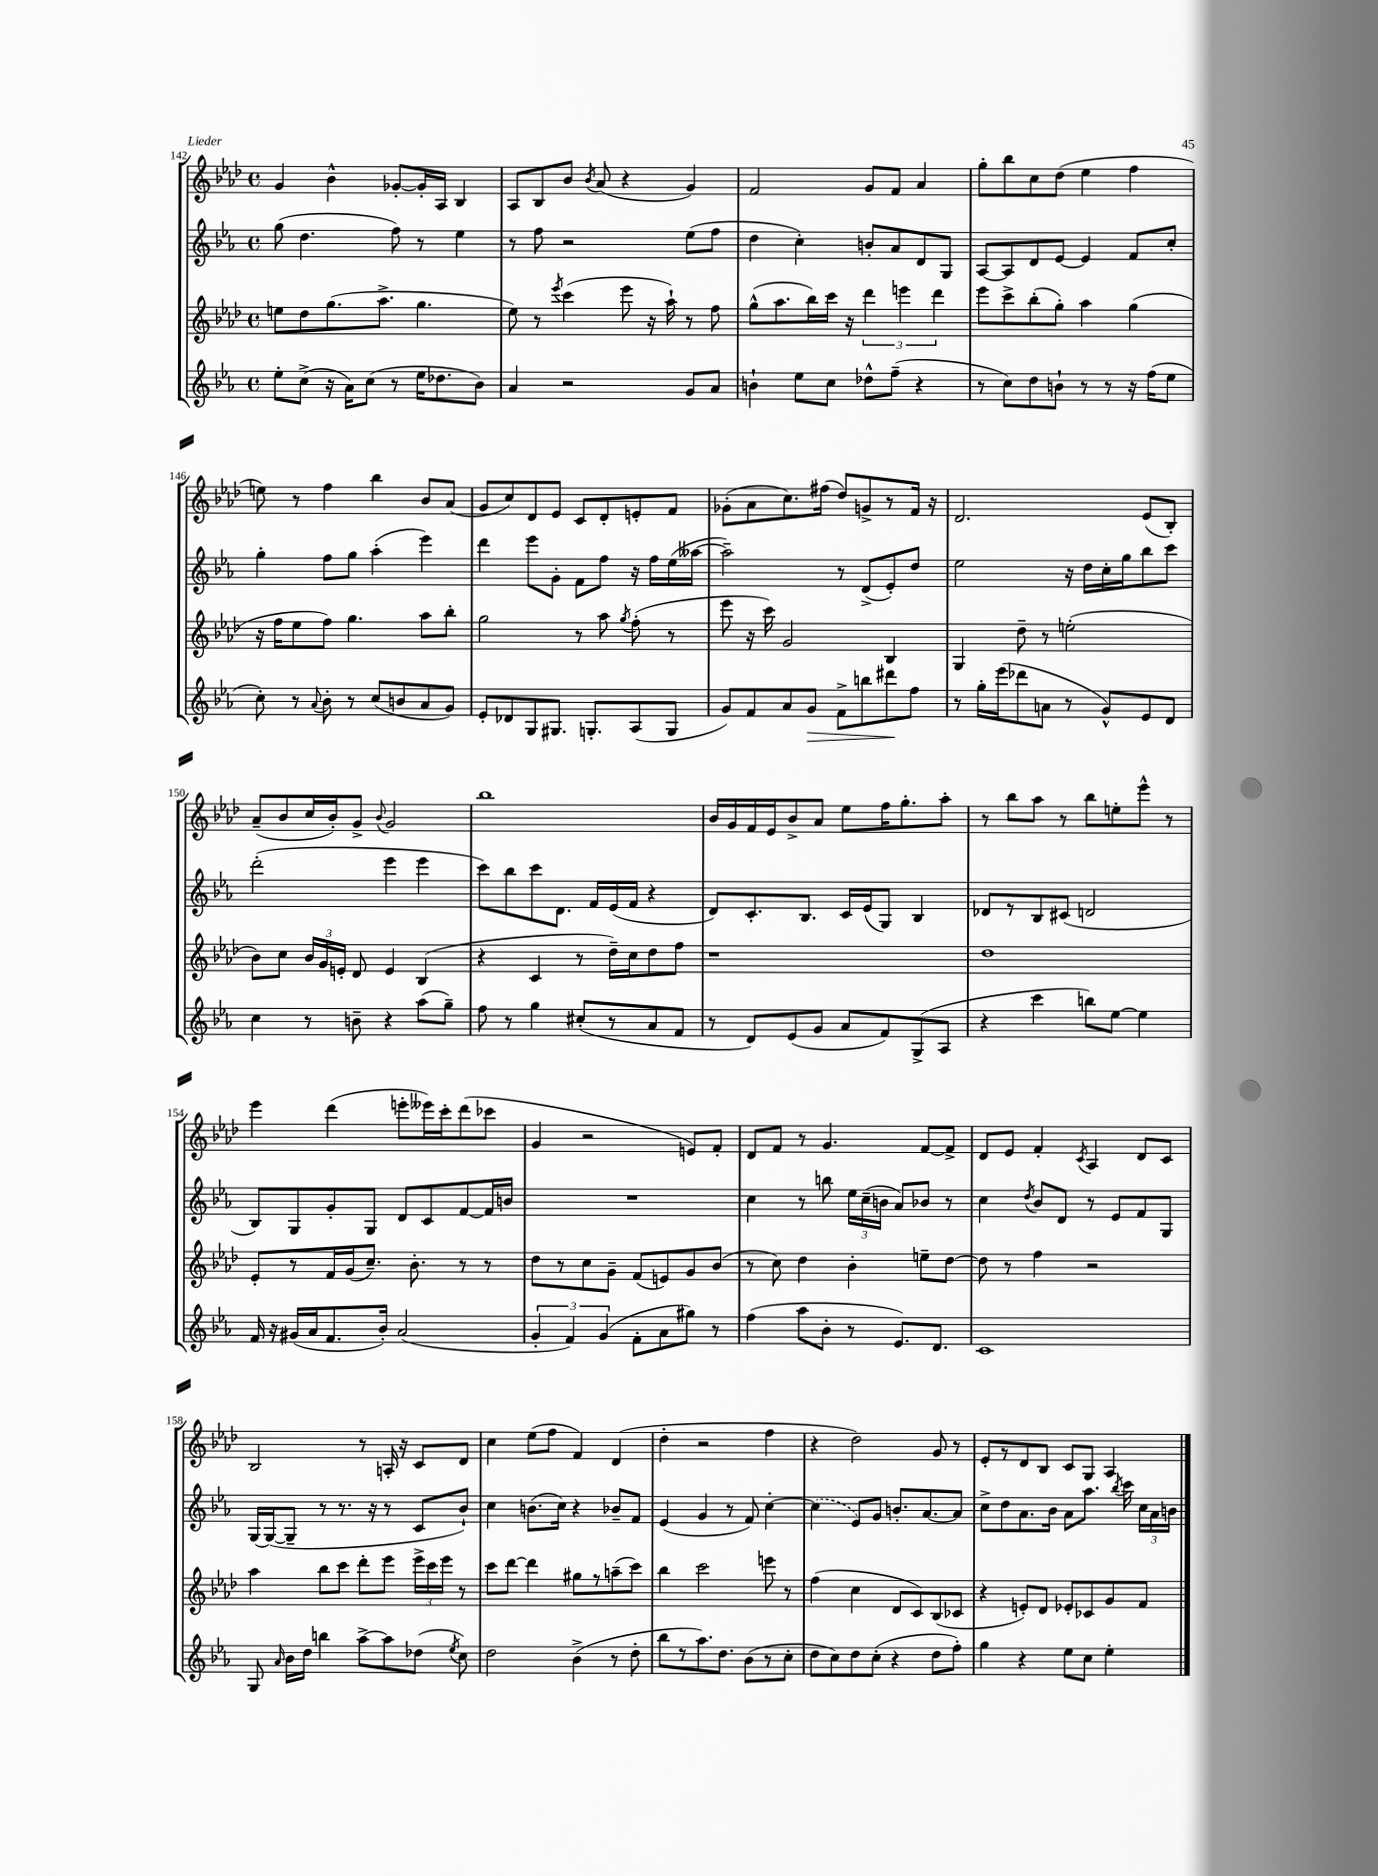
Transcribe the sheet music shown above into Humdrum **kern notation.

**kern	**kern	**kern	**kern
*staff4	*staff3	*staff2	*staff1
*clefG2	*clefG2	*clefG2	*clefG2
*k[b-e-a-]	*k[b-e-a-d-]	*k[b-e-a-]	*k[b-e-a-d-]
*M4/4	*M4/4	*M4/4	*M4/4
*met(c)	*met(c)	*met(c)	*met(c)
8ee-'\L	8ee\L	(8gg\	4g/
(8cc^\J	8dd-\	4.dd\	.
16r	(8.gg\	.	4b-^^\
16a-\LK)	.	.	.
(8cc\J	.	.	.
.	8.aa-^\J	.	.
8r	.	8ff\)	[8g-'/L
16ee-\LK	4.gg\	8r	16g-'/]L
8.dd-\	.	.	16A-/JJ
.	.	4ee-\	4B-/
8b-\J)	.	.	.
=	=	=	=
4a-/	8ee-\)	8r	8A-/L
.	8r	8ff\	8B-/
.	8qeee-/	.	.
2r	(4ccc\	2r	8b-/J
.	.	.	8qb-/
.	.	.	(8a-/
.	8eee-\	.	4r
.	16r	.	.
.	16aa-`\)	.	.
8g/L	8r	(8ee-\L	4g/)
8a-/J	8ff\	8ff\J	.
=	=	=	=
4b`\	(8gg^^\L	4dd\	2f/
.	8.aa-\	.	.
8ee-\L	.	4cc'\)	.
.	16bb-\L)	.	.
8cc\J	16ccc\JJ	.	.
.	16r	.	.
8dd-^^\L	6ddd-\	8b'/L	8g/L
(8ff~\J	.	8a-/	8f/J
.	6eee\	.	.
4r	.	8d/	4a-/
.	6ddd-\	.	.
.	.	8G/J	.
=	=	=	=
8r	8eee-\L	[8A-/L	8gg'\L
8cc\L)	8ccc^\	8A-/]	8bb-\
8dd\	(8bb-'\	8d/	8cc\
8b`\J	8gg'\J)	[8e-/J	(8dd-\J
8r	4aa-\	4e-/]	4ee-\
8r	.	.	.
16r	(4gg\	8f/L	4ff\
(16ff\LK	.	.	.
8ee-\J	.	8cc'/J	.
=	=	=	=
8cc'\)	16r	4gg'\	8ee\)
.	16ff\LK	.	.
8r	8ee-\	.	8r
8qqa-/	.	.	.
8b-'\	8ff\J)	8ff\L	4ff\
8r	4.gg\	8gg\J	.
(8cc/L	.	(4aa-'\	4bb-\
8b/	.	.	.
8a-/	8aa-\L	4eee-\)	8b-/L
8g/J)	8bb-'\J	.	(8a-/J
=	=	=	=
8e-'/L	2gg\	4ddd\	8g/L
8d-/	.	.	8cc/)
8G/	.	8eee-\L	8d-/
8.G#/J	.	8g'\J	8e-/J
.	8r	8f\L	8c/L
8.G'/L	.	.	.
.	8aa-\	8ff\J	8d-'/
.	8qgg/	.	.
(8A-/	(8ff'\	16r	8e'/
.	.	16ff\LL	.
8G/J	8r	(16ee-\	8f/J
.	.	[16aa--\JJ	.
=	=	=	=
8g/L)	8eee-\	2aa--~\])	(8g-'\L
8f/	16r	.	8a-\
.	16ccc\)	.	.
8a-/	2g/	.	8.cc\)
8g/J	.	.	.
.	.	.	(16ff#\Jk
8f^\L	.	8r	8dd-/L)
8bb\	.	(8d^/L	8g^/
8ddd#\	4B-/	8e-'/)	8r
8ff\J	.	8dd/J	16f/Jk
.	.	.	16r
=	=	=	=
8r	4G/	2ee-\	2.d-/
16gg'\LL	.	.	.
(16eee-\J	.	.	.
8ddd-\	8dd-~\	.	.
8a\J	8r	.	.
8r	(2ee'\	16r	.
.	.	16dd\LL	.
8g^^/L)	.	16cc'\	.
.	.	16gg\J	.
8e-/	.	8bb-\	(8e-/L
8d/J	.	8ccc\J	8B-'/J)
=	=	=	=
4cc\	8b-\L)	(2ddd'\	(8a-~/L
.	8cc\J	.	8b-/
8r	24b-/LL	.	16cc/L
.	24g/	.	.
.	.	.	16b-'/J)
.	24e'/JJ	.	.
8b~\	8d-/	.	8g^/J
.	.	.	8qqb-/
4r	4e/	4eee-\	2g/
(8aa-\L	(4B-/	4eee-\	.
8gg~\J)	.	.	.
=	=	=	=
8ff\	4r	8ccc\L)	1bb-
8r	.	8bb-\	.
4gg\	4c/	8ccc\	.
.	.	8.d\J	.
(8cc#'/L	8r	.	.
.	.	16f/LL	.
8r	16dd-~\LL)	(16e-/	.
.	16cc\J	16f/JJ	.
8a-/	8dd-\	4r	.
8f/J	8ff\J	.	.
=	=	=	=
8r	1r	8d/L)	16b-/LL
.	.	.	16g/
8d/L)	.	8.c'/	16f/
.	.	.	16e-/J
(8e-/	.	.	8b-^/
.	.	8.B-/J	.
8g/J	.	.	8a-/J
8a-/L	.	16c/LL	8ee-\L
.	.	(16e-/J	.
8f/)	.	8G/J)	16ff\K
.	.	.	8.gg'\
(8G^/	.	4B-/	.
8A-/J	.	.	8aa-'\J
=	=	=	=
4r	1dd-	8d-/L	8r
.	.	8r	8bb-\L
4ccc\	.	8B-/	8aa-\J
.	.	(8c#/J	8r
8bb\L)	.	2d/	8bb-\L
[8ee-\J	.	.	8ee'\
4ee-\]	.	.	8eee-^^\J
.	.	.	8r
=	=	=	=
16f/	8e-'/L	8B-/L)	4eee-\
16r	.	.	.
(16g#/LL	8r	8G/	.
16a-/J	.	.	.
8.f/	16f/L	8g'/	(4ddd-\
.	(16g/J	.	.
.	8.cc~/J)	8G/J	.
16b-'/Jk)	.	.	.
(2a-/	.	8d/L	8eee'\L
.	8.b-'\	.	.
.	.	8c/	16eee--\L)
.	.	.	16ccc'\J
.	8r	[8f/	(8ddd-\
.	8r	16f/]L	8ccc-\J
.	.	16b/JJ	.
=	=	=	=
6g'/	8dd-\L	1r	4g/
.	8r	.	.
6f/)	.	.	.
.	8cc\	.	2r
(6g/	.	.	.
.	8g~\J	.	.
8f'\L	(8f/L	.	.
8a-\	8e/)	.	.
8gg#\J)	8g/	.	8e/L)
8r	(8b-/J	.	8f'/J
=	=	=	=
(4ff\	8r	4cc\	8d-/L
.	8cc\)	.	8f/J
8aa-\L	4dd-\	8r	8r
8b-'\J	.	8bb\	4.g/
8r	4b-'\	24ee-\LL	.
.	.	(24cc~\	.
.	.	24b\JJ	.
8.e-/L)	.	8a-/L)	.
.	8ee~\L	8b-/J	[8f/L
8.d/J	.	.	.
.	[8dd-\J	8r	8f^/]J
=	=	=	=
1c	8dd-\]	4cc\	8d-/L
.	8r	.	8e-/J
.	.	8qdd/	.
.	4ff\	8b-/L	4f'/
.	.	8d/J	.
.	.	.	8qc/
.	2r	8r	4A-/
.	.	8e-/L	.
.	.	8f/	8d-/L
.	.	8G/J	8c/J
=	=	=	=
8G/	4aa-\	[16G/LL	2B-/
.	.	(16G/_J	.
16qqa-/	.	.	.
16b-\LL	.	8G~/]J	.
16dd\JJ	.	.	.
4bb\	8bb-\L	8r	.
.	8ccc\J	8.r	.
[8aa-^\L	8ddd-'\L	.	8r
.	.	16r	.
8aa-\]	8eee-\J	8r	16A'/
.	.	.	16r
(8dd-\J	24eee-^\LL	8c/L	8c/L
.	24ccc\	.	.
.	24eee-\JJ	.	.
8qee-/	.	.	.
8cc\)	8r	8b-`/J)	8d-/J
=	=	=	=
2dd\	8ccc\L	4cc\	4cc\
.	[8ddd-\J	.	.
.	4ddd-\]	(8.b\L	(8ee-\L
.	.	.	8ff\J
.	.	16cc\Jk)	.
(4b-^\	8gg#\L	4r	4f/)
.	8r	.	.
8r	(8aa~\	8b-~/L	(4d-/
8dd'\	8ccc\J)	8f/J	.
=	=	=	=
8bb-\L	4bb-\	(4e-/	4dd-'\
8r	.	.	.
8.aa-\)	2ccc\	4g/	2r
8.dd\J	.	.	.
.	.	8r	.
(8b-\L	.	8f/)	.
8r	8eee\	[4cc'\	4ff\
8cc'\J	8r	.	.
=	=	=	=
8dd\L	(4ff\	(4cc\]	4r
8cc\)	.	.	.
8dd\	4cc\	8e-/L)	2dd-\)
(8cc'\J	.	8g/J	.
4r	8d-/L	8.b'/L	.
.	8c/)	.	.
.	.	[8.a-/	.
8dd\L	(8B-/	.	8g/
8ff'\J)	8c-/J	8a-/]J	8r
=	=	=	=
4gg\	4r	8cc^\L	8e-'/L
.	.	8dd\	8r
4r	8e'/L)	8.a-\	8d-/
.	8d-/J	.	8B-/J
.	.	16b-\Jk	.
8ee-\L	8e-'/L	8a-\L	8c/L
8cc\J	8c-/	8.aa-\J	8G/J
4ee-'\	8g/	.	4A-/
.	.	8qbb-/	.
.	.	16ccc\	.
.	8f/J	24cc\LL	.
.	.	24a-\	.
.	.	24b\JJ	.
==	==	==	==
*-	*-	*-	*-
